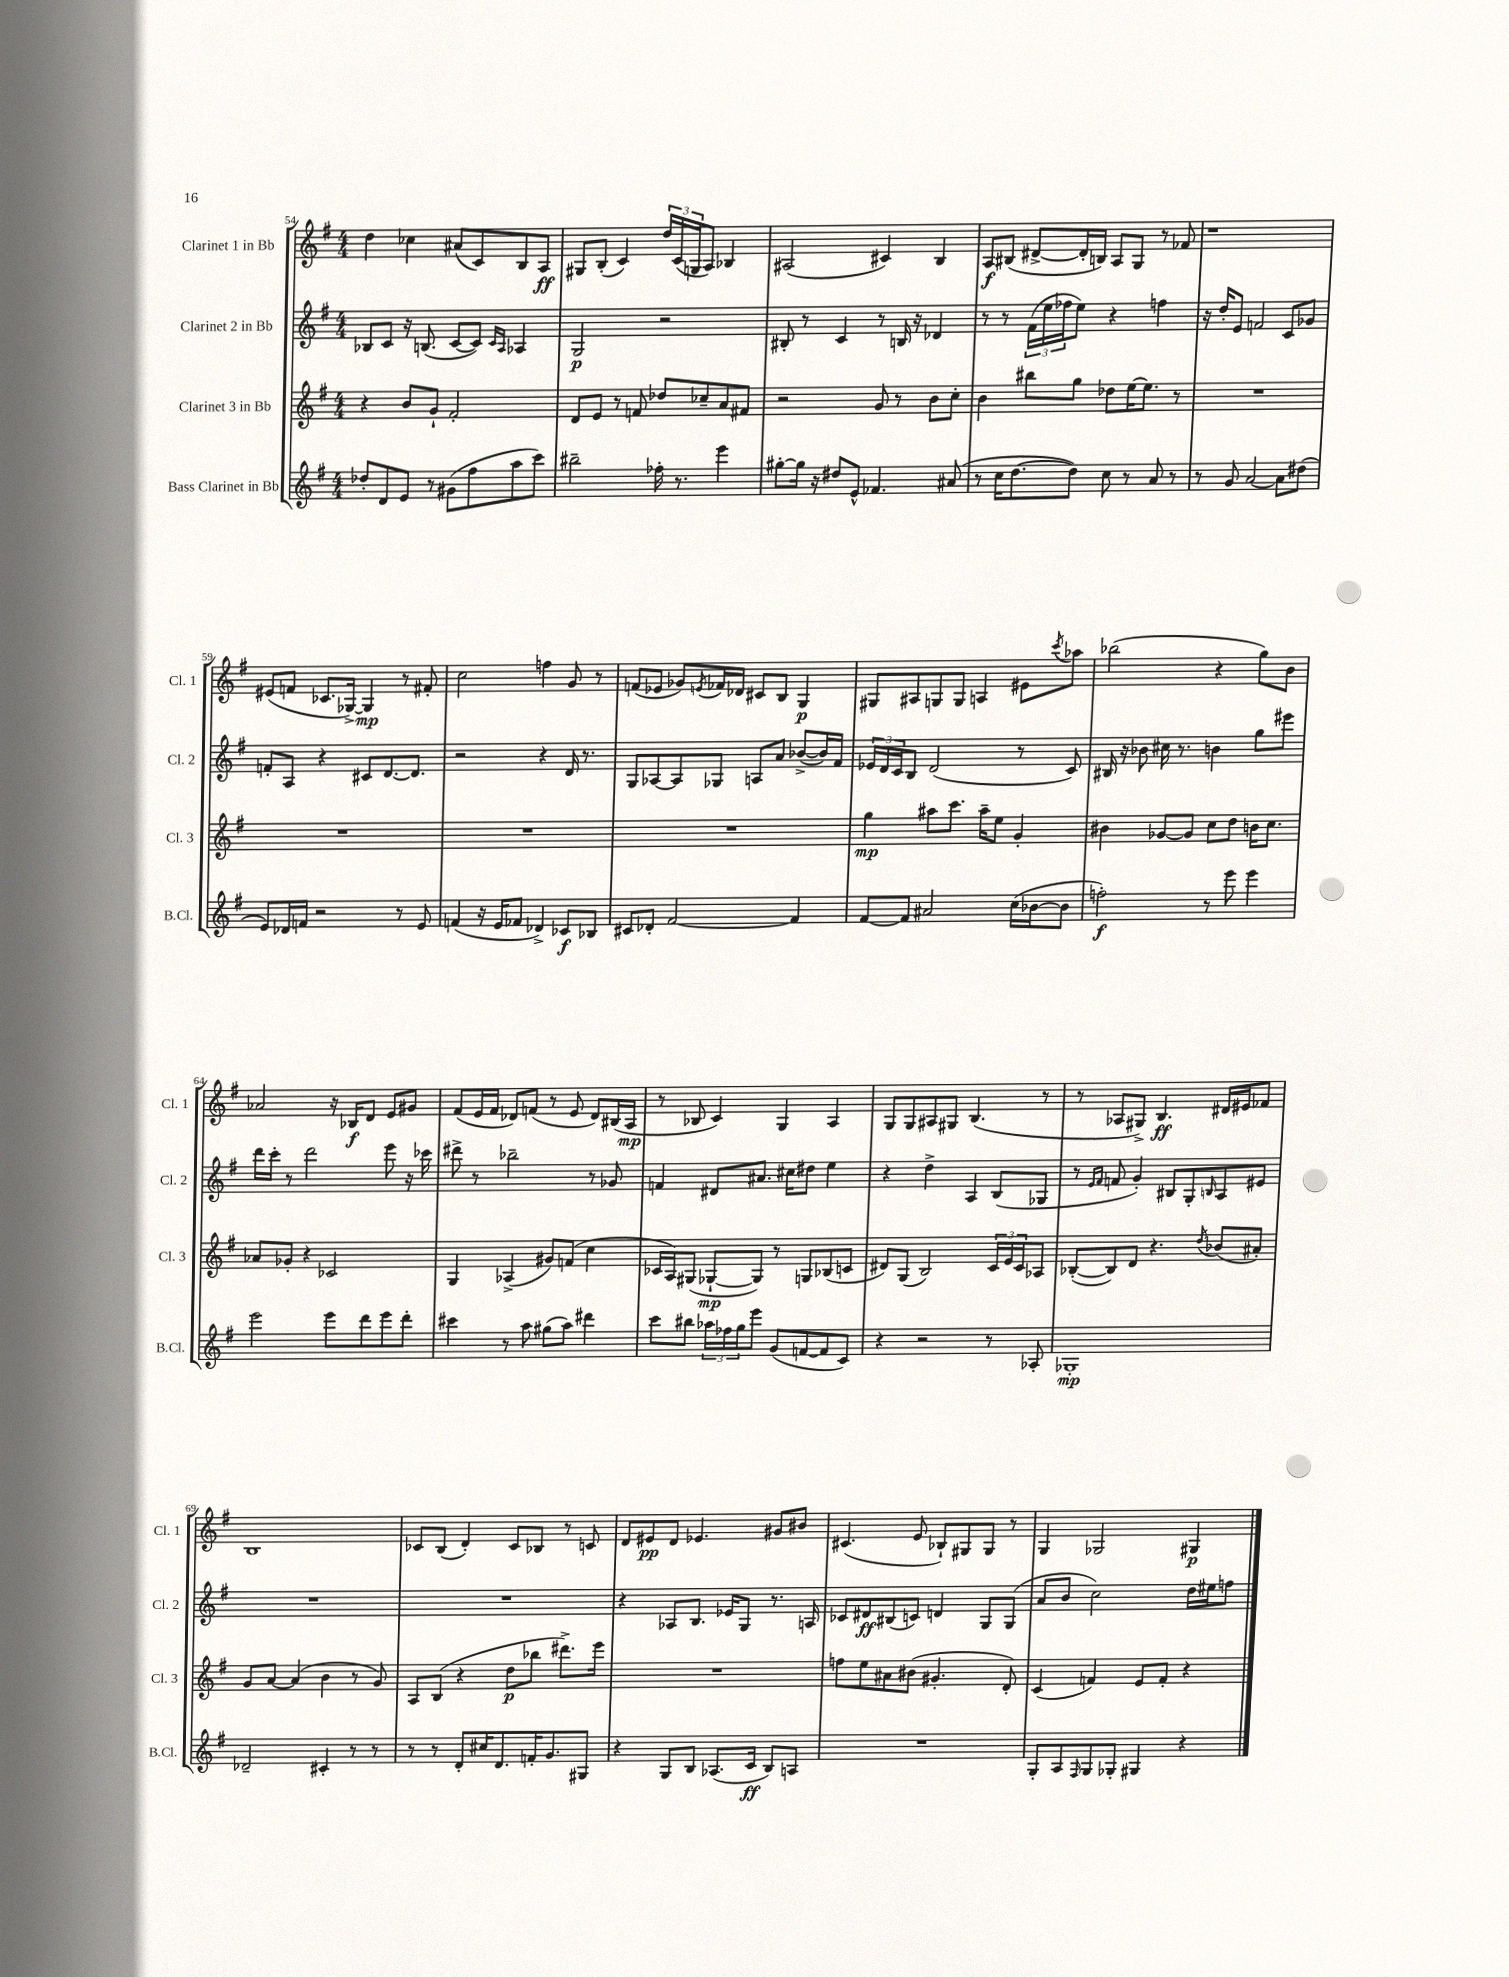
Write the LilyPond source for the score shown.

<<
\new StaffGroup <<
\new Staff = "s0" \with { instrumentName = "Clarinet 1 in Bb" shortInstrumentName = "Cl. 1" } {
    \clef treble \key g \major \numericTimeSignature \time 4/4
    d''4 ces''4 ais'8( c'8) b8 a8\ff |
    gis8 b8-.( c'4) \tuplet 3/2 { d''16 c'16( g16 } a8) bes4 |
    ais2( cis'4) b4 |
    a8\f bis8( dis'8~-> dis'16-. b16) a8 g8 r8 fes'8 |
    r1 |
    eis'8( f'8 ces'8. ges16~->) ges4\mp r8 fis'8-. |
    c''2 f''4 g'8 r8 |
    f'8( ees'8 ges'8) \acciaccatura { e'8 } fes'16 des'16 cis'8 b8 g4\p |
    gis8 ais8 g8 g8 a4 eis'8 \acciaccatura { c'''8 } aes''8 |
    bes''2( r4 g''8) b'8 |
    aes'2 r16 bes16\f d'8 e'8 gis'8 |
    fis'8( e'16 fis'16 des'8) f'8( r8 e'8 des'8) bis16( a16\mp |
    r8 bes8 c'4) g4 a4 |
    g8 g8 ais8 gis8 b4.( r8 |
    r8 aes8 gis8->) b4.\ff dis'16 eis'16 fes'8 |
    b1 |
    ces'8 b8( d'4-.) ces'8 bes8 r8 c'8 |
    d'8 eis'8\pp d'8 ees'4. gis'8 bis'8 |
    cis'4.( e'8 bes8-!) gis8 gis8 r8 |
    g4 ges2 gis4\p \bar "|." |
}
\new Staff = "s1" \with { instrumentName = "Clarinet 2 in Bb" shortInstrumentName = "Cl. 2" } {
    \clef treble \key g \major \numericTimeSignature \time 4/4
    bes8 c'8 r16 b8.( c'8~ c'8) \grace { c'16 a16 } aes4 |
    g2\p r2 |
    bis8-. r8 c'4 r8 b16 r16 des'4 |
    r8 r8 \tuplet 3/2 { fis'16( e''16 fes''16 } e''8) r4 f''4 |
    r16 d''16-. e'8 f'2 c'8 ges'8 |
    f'8-. a8 r4 cis'8 d'8.~ d'8. |
    r2 r4 d'16 r8. |
    g8 aes8~ aes8 ges8 a8 a'8 bes'8~->( bes'16) fis'16 |
    \tuplet 3/2 { ees'16 d'16 c'16 } b8 d'2( r8 c'8) |
    bis16 r16 bes'8 cis''16 r8. b'4 g''8 eis'''8 |
    d'''16 c'''16-. r8 d'''2 e'''8 r16 ces'''16 |
    dis'''8-> r8 bes''2-- r8 ges'8 |
    f'4 dis'8 ais'8. cis''16 dis''8 e''4 |
    r4 d''4-> a4 b8( ges8 |
    r8 \grace { e'16 fis'16 } f'8 g'4-.) bis8 g8-. \grace { b16 } a8 eis'8 |
    R1 |
    R1 |
    r4 aes8 b8. ees'16 g8 r8. a16 |
    ces'8 dis'8\ff bis8( c'8) d'4 g8 g8( |
    a'8 b'8 c''2) d''16 eis''16 f''8 \bar "|." |
}
\new Staff = "s2" \with { instrumentName = "Clarinet 3 in Bb" shortInstrumentName = "Cl. 3" } {
    \clef treble \key g \major \numericTimeSignature \time 4/4
    r4 b'8 g'8-! fis'2-. |
    d'8 e'8 r8 f'8 des''8 ces''8-- a'8 fis'8 |
    r2 g'8 r8 b'8 c''8-. |
    b'4 bis''8 g''8 des''8 e''16~ e''8. r8 |
    R1 |
    R1 |
    R1 |
    R1 |
    g''4\mp ais''8 c'''8. ais''16-- e''8 g'4-. |
    bis'4 ges'8~ ges'8 c''8 d''8 b'16 c''8. |
    aes'8 ges'8-. r4 ces'2 |
    g4 aes4->( gis'8) f'8( c''4 |
    ces'16 a16) gis8( ges8~-!\mp ges8) r8 g8 bes8( c'8 |
    dis'8) g8( b2) \tuplet 3/2 { c'16 e'16 c'16 } aes8 |
    bes8~-.( bes8) d'8 r4. \acciaccatura { d''8 } bes'8( ais'8-.) |
    g'8 a'8~ a'4( b'4 r8 g'8) |
    a8 b8( r4 d''8\p bes''8 dis'''8.->) e'''16 |
    R1 |
    f''8 e''8 ais'8 bis'8( gis'4.-. d'8-.) |
    c'4( f'4) e'8 f'8-. r4 \bar "|." |
}
\new Staff = "s3" \with { instrumentName = "Bass Clarinet in Bb" shortInstrumentName = "B.Cl." } {
    \clef treble \key g \major \numericTimeSignature \time 4/4
    des''8-. d'8 e'8 r8 gis'8( fis''8 a''8 c'''8) |
    bis''2-- fes''16-. r8. e'''4 |
    gis''8~-. gis''16 r16 dis''8 e'8-^ fes'4. ais'8( |
    r8 c''16 d''8.~ d''8) c''8 r8 a'8 r8 |
    r8 g'8 a'2~ a'8 dis''8( |
    e'8) des'16 f'16 r2 r8 e'8 |
    f'4( r16 e'16 fes'8 des'4->) ces'8\f bes8 |
    cis'8 des'8-. fis'2~ fis'4 |
    fis'8~ fis'8 ais'2 c''16( bes'16~ bes'8 |
    f''2-.\f) r8 e'''8 e'''4 |
    e'''2 e'''8 d'''8 e'''8 d'''8-. |
    cis'''4 r8 a''8 gis''8( a''8) dis'''4 |
    c'''8 bis''8 \tuplet 3/2 { aes''16 fes''16 g''16 } e'''8 g'8( f'8~ f'8 c'8) |
    r4 r2 r8 aes8-. |
    ges1-.\mp |
    des'2-- cis'4-. r8 r8 |
    r8 r8 d'8-. cis''16 d'8. f'16-. g'8. gis8 |
    r4 g8 b8 aes8.( c'16\ff b8) a8 |
    R1 |
    g8-. a8 \grace { fis16 } g8 ges8-. gis4 r4 \bar "|." |
}
>>
>>
\layout { \context { \Score currentBarNumber = #54 } }
